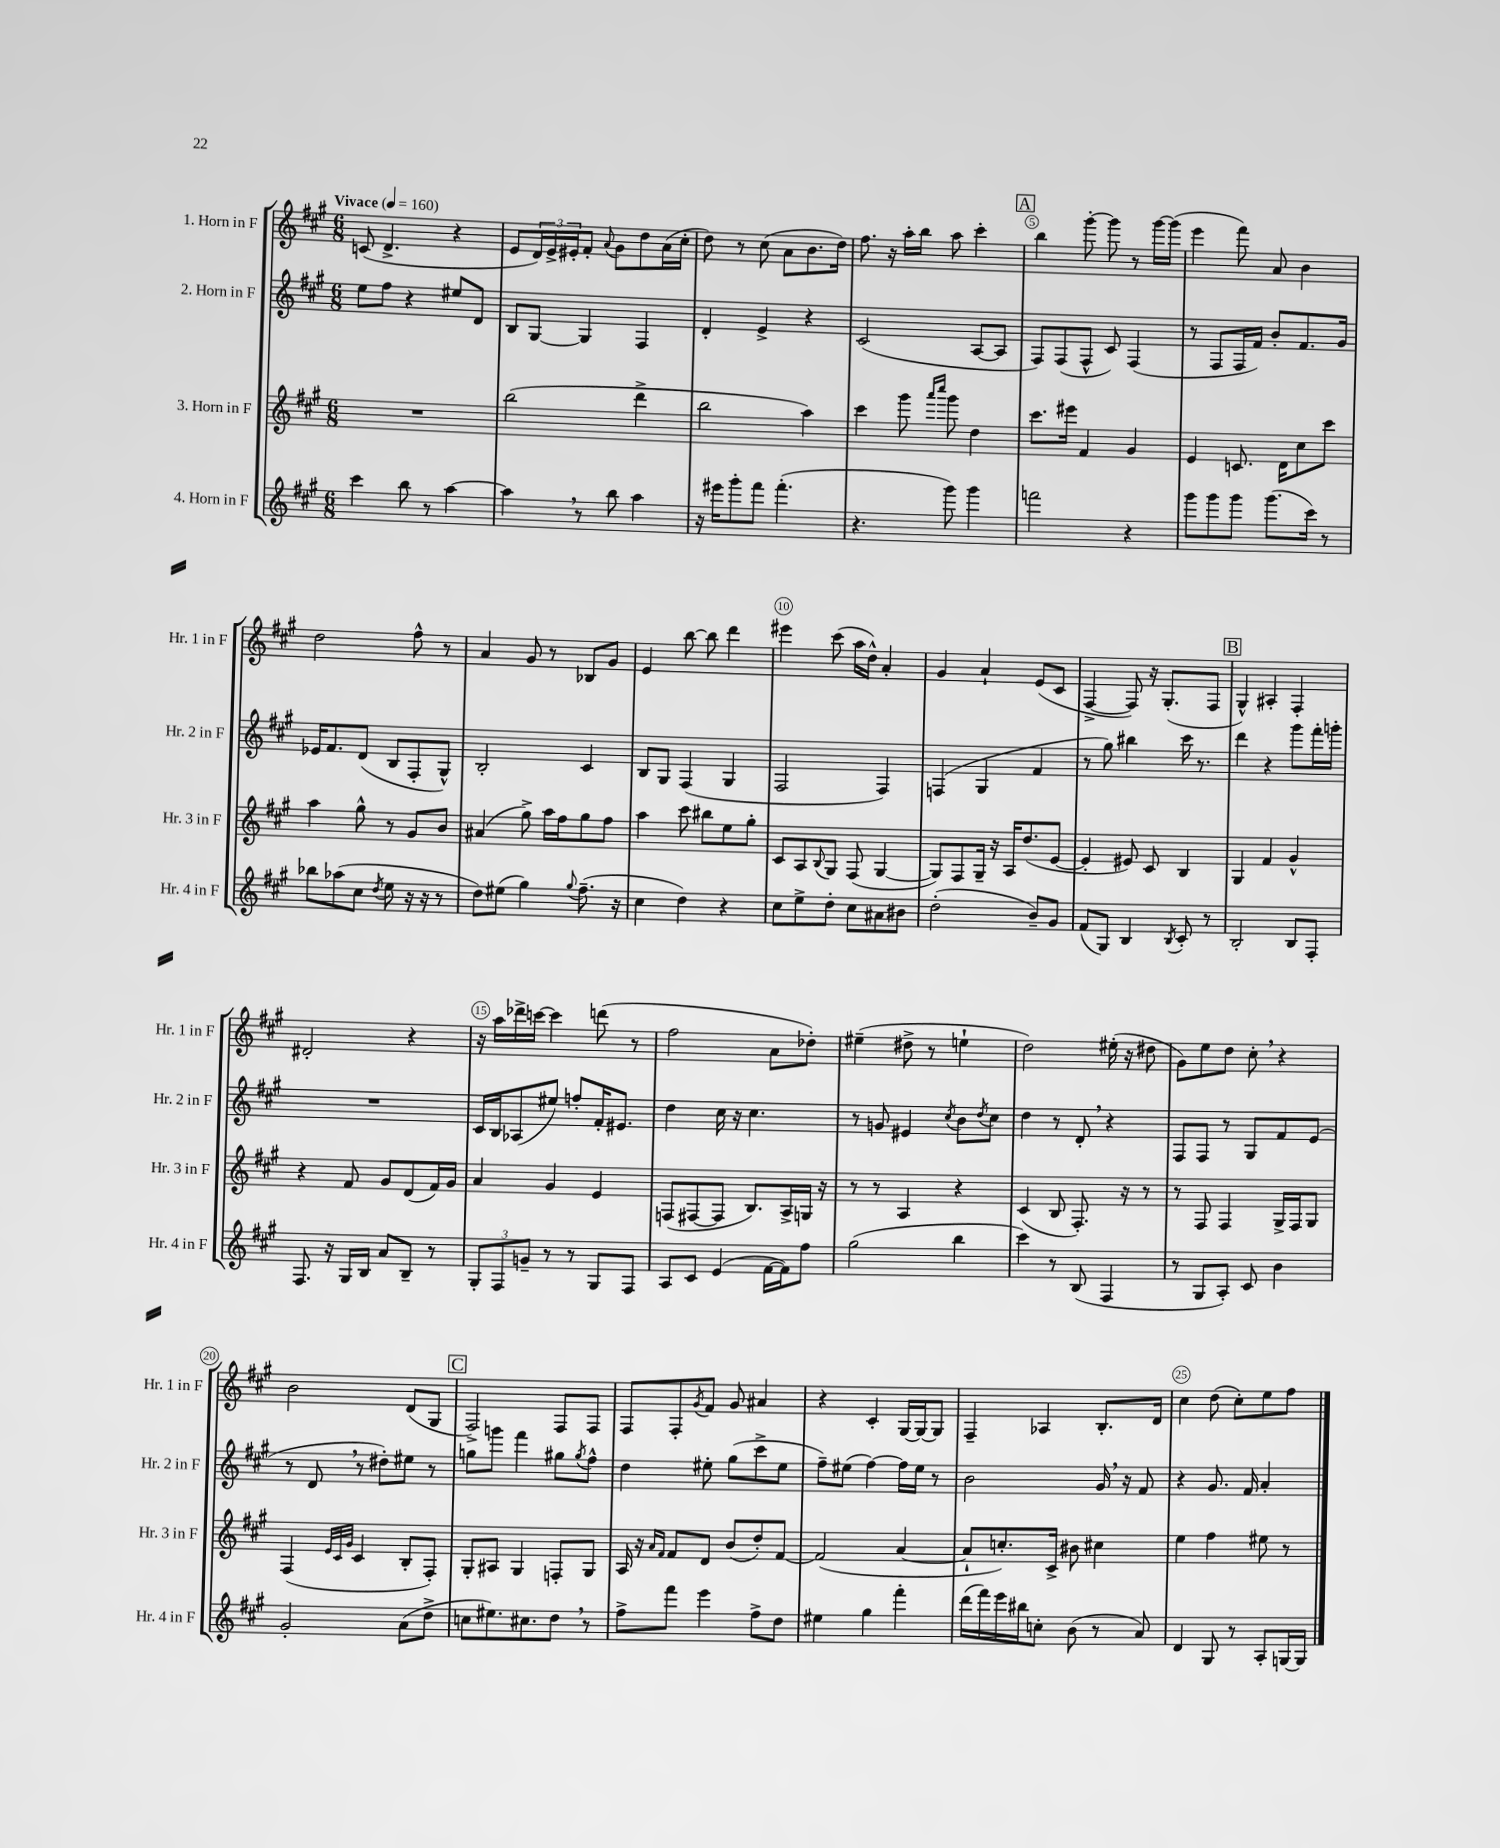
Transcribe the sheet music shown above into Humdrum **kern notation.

**kern	**kern	**kern	**kern
*staff4	*staff3	*staff2	*staff1
*clefG2	*clefG2	*clefG2	*clefG2
*k[f#c#g#]	*k[f#c#g#]	*k[f#c#g#]	*k[f#c#g#]
*M6/8	*M6/8	*M6/8	*M6/8
*MM160	*MM160	*MM160	*MM160
4ccc#	2.r	8ee	(8c
.	.	8ff#	4.d^
8bb	.	4r	.
8r	.	.	.
[4aa	.	8ee#	4r
.	.	8d	.
=	=	=	=
4aa]	(2bb	8B	8e
.	.	[8G#	24d)
.	.	.	24e^
.	.	.	24e#'
8r	.	4G#]	8f#'
.	.	.	8qqa
8bb	.	.	8g#
4aa	4ddd^	4F#	8dd
.	.	.	(16a
.	.	.	16cc#'
=	=	=	=
16r	2bb	4d'	8dd)
16eee#	.	.	.
8ggg#'	.	.	8r
8fff#	.	4e^	(8cc#
(4.fff#'	.	.	8a
.	4aa)	4r	8.b
.	.	.	16dd)
=	=	=	=
4.r	4ccc#	(2c#	8.ff#
.	.	.	16r
.	8ggg#	.	16aa'
.	.	.	16bb
.	16qqaaa	.	.
.	16qqcccc#	.	.
8ggg#)	8ggg#	.	8aa
4ggg#	4dd	[8A	4ccc#'
.	.	8A]	.
=	=	=	=
2fff	8.ccc#	8F#)	4bb
.	.	(8F#	.
.	16eee#	.	.
.	4f#	8F#^^	[8ggg#'
.	.	8c#)	8ggg#]
4r	4g#	(4F#	8r
.	.	.	[16ggg#
.	.	.	(16ggg#]
=	=	=	=
8ggg#	4e	8r	4eee
8ggg#	.	8F#	.
8ggg#	8.c	16F#	8fff#)
.	.	16f#)	.
(8.ggg#	.	8b'	8a
.	16d	.	.
.	8cc#	8.f#	4b
16ccc#)	.	.	.
8r	8ccc#	.	.
.	.	16g#	.
=	=	=	=
8bb-	4aa	16e-	2dd
.	.	8.f#	.
(8aa-	.	.	.
8cc#	8gg#^^	(8d	.
8qdd	.	.	.
8ee	8r	8B	.
16r	8g#	8F#'	8ff#^^
16r	.	.	.
8r	8b	8G#^^)	8r
=	=	=	=
8dd)	(4a#	2B'	4a
(8ee#	.	.	.
4gg#)	8gg#^)	.	8g#
.	16aa	.	8r
.	16ff#	.	.
8qqgg#	.	.	.
(8.ff#~	8gg#	4c#	8B-
.	8ff#	.	8g#
16r	.	.	.
=	=	=	=
4cc#	4aa	8B	4e
.	.	8G#	.
4dd)	8ccc#	(4F#	[8bb
.	8bb#	.	8bb]
4r	8ee	4G#	4ddd
.	8gg#'	.	.
=	=	=	=
8cc#	8c#	2F#	4eee#
8ee^	8A	.	.
.	8qqB	.	.
8dd'	8G#	.	(8ccc#
8cc#	(8F#	.	16aa
.	.	.	16dd^^)
8a#	[4G#	4F#)	4a'
8b#	.	.	.
=	=	=	=
(2dd'	8G#])	(4F	4g#
.	8F#	.	.
.	16G#~	4G#	4a`
.	16r	.	.
.	16A	.	.
.	(8.dd	.	.
8b~)	.	4f#	(8e
8g#	[8e	.	8c#
=	=	=	=
(8f#	4e']	8r	[4F#^
8G#)	.	8gg#)	.
4B	8e#)	4bb#	8F#])
.	8c#	.	16r
.	.	.	(8.G#'
8qB	.	.	.
8c#'	4B	16ccc#	.
.	.	8.r	.
8r	.	.	8F#
=	=	=	=
2B'	4G#	4ddd	4G#^^)
.	4f#	4r	4A#'
8B	4g#^^	8ggg#	4F#'
8F#'	.	16fff#'	.
.	.	16ggg'	.
=	=	=	=
8.F#	4r	2.r	2d#'
16r	.	.	.
16G#	8f#	.	.
16B	.	.	.
8a	8g#	.	.
8B~	(8d	.	4r
8r	16f#)	.	.
.	16g#	.	.
=	=	=	=
12G#'	4a	16c#	16r
.	.	16B	16aa
12F#	.	.	.
.	.	(8A-	16ddd-^
12g~	.	.	.
.	.	.	[16ccc
8r	4g#	8ee#)	4ccc]
8r	.	8ff'	.
8G#	4e	16f#'	(8ddd
.	.	8.e#	.
8F#	.	.	8r
=	=	=	=
8A	(8F	4dd	2ff#
8c#	[8F#	.	.
(4e	8F#]	16cc#	.
.	.	16r	.
.	8.B)	4.cc#	.
[16f#	.	.	8a
16f#])	16A^	.	.
8ff#	16G	.	8dd-')
.	16r	.	.
=	=	=	=
(2gg#	8r	8r	(4ee#~
.	8r	8g	.
.	4A	4e#	8dd#^
.	.	.	8r
.	.	8qcc#	.
4bb	4r	8b	4ee`
.	.	8qdd	.
.	.	8cc#	.
=	=	=	=
4ccc#)	(4c#	4dd	2dd)
8r	8B	8r	.
(8B	8.F#')	8d'	.
4F#	.	4r	(16ee#'
.	16r	.	16r
.	8r	.	8dd#
=	=	=	=
8r	8r	8F#	8g#)
8G#	8F#	8F#	8ee
8A')	4F#	8r	8dd
8c#	.	8G#	8cc#'
4b	16G#^	8f#	4r
.	16F#	.	.
.	8G#	(8e	.
=	=	=	=
2g#'	(4F#	8r	2b
.	.	8d	.
.	32qqe	.	.
.	32qqc#	.	.
.	32qqg#	.	.
.	4c#	8r	.
.	.	8dd#')	.
(8a	8B'	8ee#	(8d
8dd^	8F#')	8r	8G#
=	=	=	=
8cc	8G#'	8gg	2F#^)
8.ee#)	8A#	8ggg	.
.	4G#	4fff#	.
8.cc#	.	.	.
8dd	8F'	8gg#	8F#
.	.	8qgg#	.
8r	8G#	8ff#^^	8F#
=	=	=	=
8ff#^	16A	4dd	8F#
.	16r	.	.
.	16qqa	.	.
.	16qqf#	.	.
8fff#	8f#	.	8F#'
.	.	.	8qg#
4eee	8d	8ee#'	8f#
.	(8b	(8gg#	8g#
8ff#^	8dd')	8ccc#^	4a#
8dd	[8f#	8ee#	.
=	=	=	=
4ee#	(2f#]	8ff#~)	4r
.	.	(8ee#	.
4gg#	.	[4ff#)	4c#'
4fff#'	[4a	16ff#]	[16G#
.	.	16ee#	16G#_
.	.	8r	8G#]
=	=	=	=
(16ddd	8a`]	2b	4F#~
16fff#)	.	.	.
16eee	8.cc')	.	.
16bb#	.	.	.
8cc'	.	.	4A-
.	16c#^	.	.
(8b	8b#	.	.
8r	4cc#	16g#	8.B'
.	.	16r	.
8a)	.	8f#	.
.	.	.	16d
=	=	=	=
4d	4ee	4r	4cc#
8G#	4ff#	8.g#	(8dd
8r	.	.	8cc#')
.	.	16f#	.
8A'	8ee#	4a'	8ee
[16G	8r	.	8ff#
16G]	.	.	.
==	==	==	==
*-	*-	*-	*-
